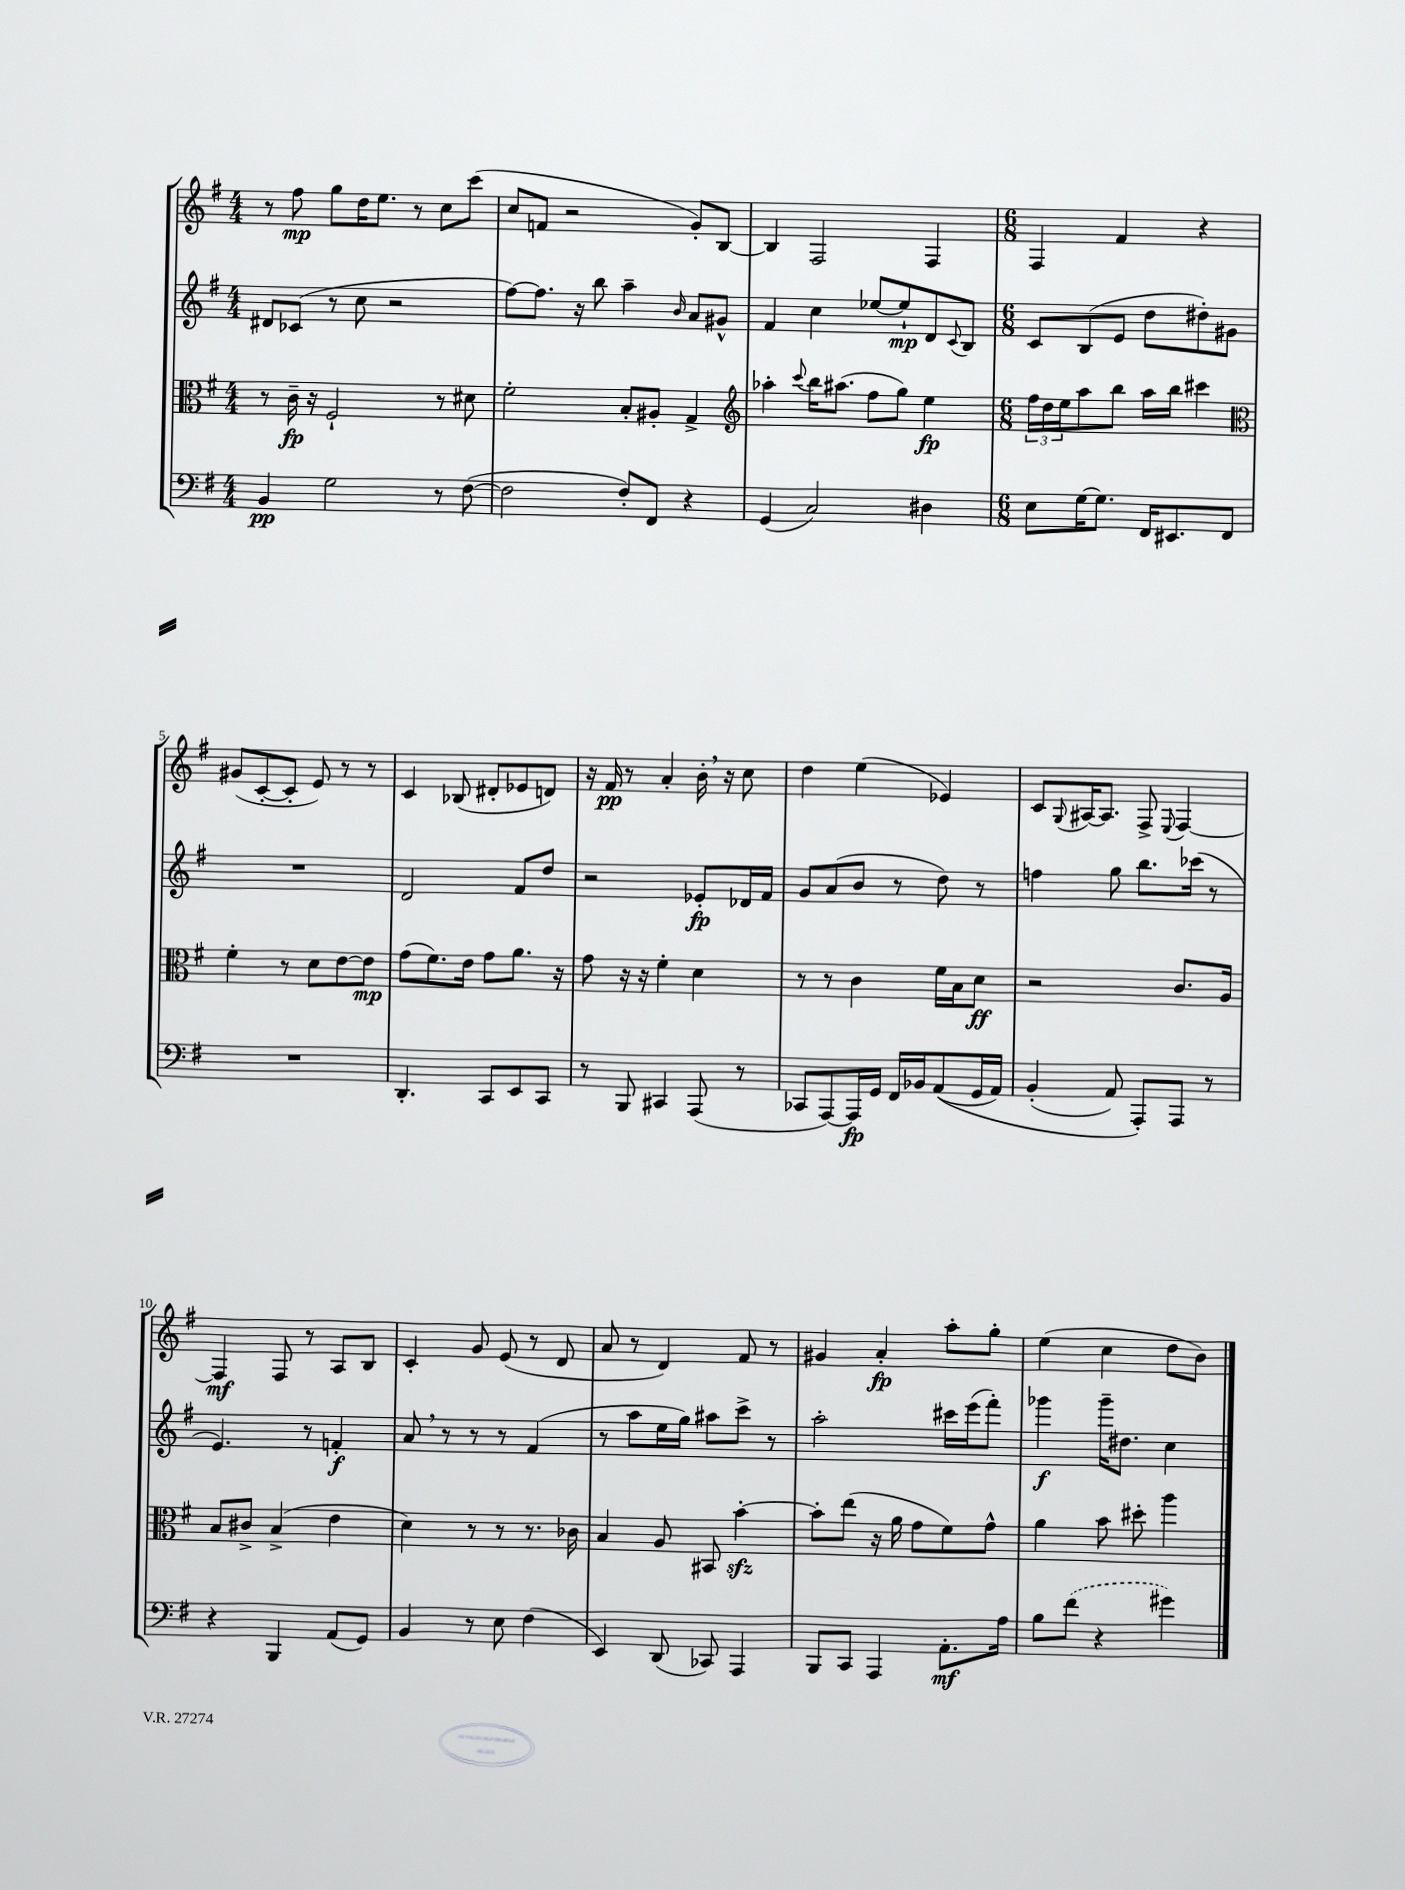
<<
\new StaffGroup <<
\new Staff = "s0" {
    \clef treble \key g \major \numericTimeSignature \time 4/4
    r8 fis''8\mp g''8 d''16 e''8. r8 c''8 c'''8( |
    c''8 f'8 r2 g'8-.) b8~ |
    b4 fis2 fis4 |
    \numericTimeSignature \time 6/8 fis4 fis'4 r4 |
    gis'8( c'8~-. c'8-. e'8) r8 r8 |
    c'4 bes8( dis'8-. ees'8 d'8) |
    r16 fis'16\pp r8 a'4-. b'16-. \breathe r16 c''8 |
    d''4 e''4( ees'4) |
    c'8 \appoggiatura { g8 } ais16~ ais8. fis8-> \appoggiatura { e8 } fis4~ |
    fis4\mf fis8 r8 a8 b8 |
    c'4-. g'8 e'8( r8 d'8 |
    a'8 r8 d'4) fis'8 r8 |
    gis'4 a'4-.\fp a''8-. g''8-. |
    e''4( c''4 d''8 b'8) \bar "|." |
}
\new Staff = "s1" {
    \clef treble \key g \major \numericTimeSignature \time 4/4
    dis'8 ces'8( r8 c''8 r2 |
    fis''8~) fis''8. r16 b''8 a''4-- \grace { b'16 } a'8 gis'8-^ |
    fis'4 c''4 ees''8~ ees''8-!\mp d'8 \appoggiatura { c'8 } b8 |
    \numericTimeSignature \time 6/8 c'8 b8( e'8 d''8 dis''8-.) gis'8 |
    R2. |
    d'2 fis'8 d''8 |
    r2 ees'8-.\fp des'16 fis'16 |
    g'8 a'8( b'8 r8 d''8) r8 |
    f''4 g''8 b''8. ces'''16( r8 |
    e'4.) r8 f'4-.\f |
    a'8 \breathe r8 r8 r8 fis'4( |
    r8 a''8 e''16 g''16) ais''8 c'''8-> r8 |
    a''2-. cis'''16 e'''16( fis'''8-.) |
    ges'''4\f ges'''16-- dis''8. c''4 \bar "|." |
}
\new Staff = "s2" {
    \clef alto \key g \major \numericTimeSignature \time 4/4
    r8 c'16--\fp r16 fis2-! r8 dis'8 |
    fis'2-. b8-. ais8-. g4-> |
    \clef treble aes''4-. \appoggiatura { c'''8 } b''16 ais''8.( fis''8 g''8) e''4\fp |
    \numericTimeSignature \time 6/8 \tuplet 3/2 { fis''16 d''16 e''16 } a''8 b''8 a''16 b''16 cis'''4 |
    \clef alto fis'4-. r8 d'8 e'8~ e'8\mp |
    g'8( fis'8.) e'16 g'8 a'8. r16 |
    g'8 r16 r16 fis'4-. d'4 |
    r8 r8 c'4 fis'16 b16 d'8\ff |
    r2 c'8. a16 |
    b8 cis'8-> b4->( e'4 |
    d'4) r8 r8 r8. ces'16 |
    b4 a8 bis,8 b'4~-.\sfz |
    b'8-. e''8( r16 a'16 g'8 fis'8) g'8-^ |
    a'4 b'8 dis''8-. a''4 \bar "|." |
}
\new Staff = "s3" {
    \clef bass \key g \major \numericTimeSignature \time 4/4
    b,4\pp g2 r8 fis8~( |
    fis2 fis8-.) fis,8 r4 |
    g,4( c2) dis4 |
    \numericTimeSignature \time 6/8 e8 g16~ g8. fis,16 eis,8. fis,8 |
    R2. |
    d,4.-. c,8 e,8 c,8 |
    r8 b,,8 cis,4 a,,8( r8 |
    ces,8 a,,8~) a,,16\fp g,16 fis,16 bes,16 a,8(\( g,16 a,16) |
    b,4-.( a,8) a,,8-.\) a,,8 r8 |
    r4 b,,4 a,8( g,8) |
    b,4 r8 e8 fis4( |
    e,4) d,8( ces,8) a,,4 |
    b,,8 c,8 a,,4 a,8.-.\mf a16 |
    b8 \once \slurDashed fis'8( r4 gis'4) \bar "|." |
}
>>
>>
